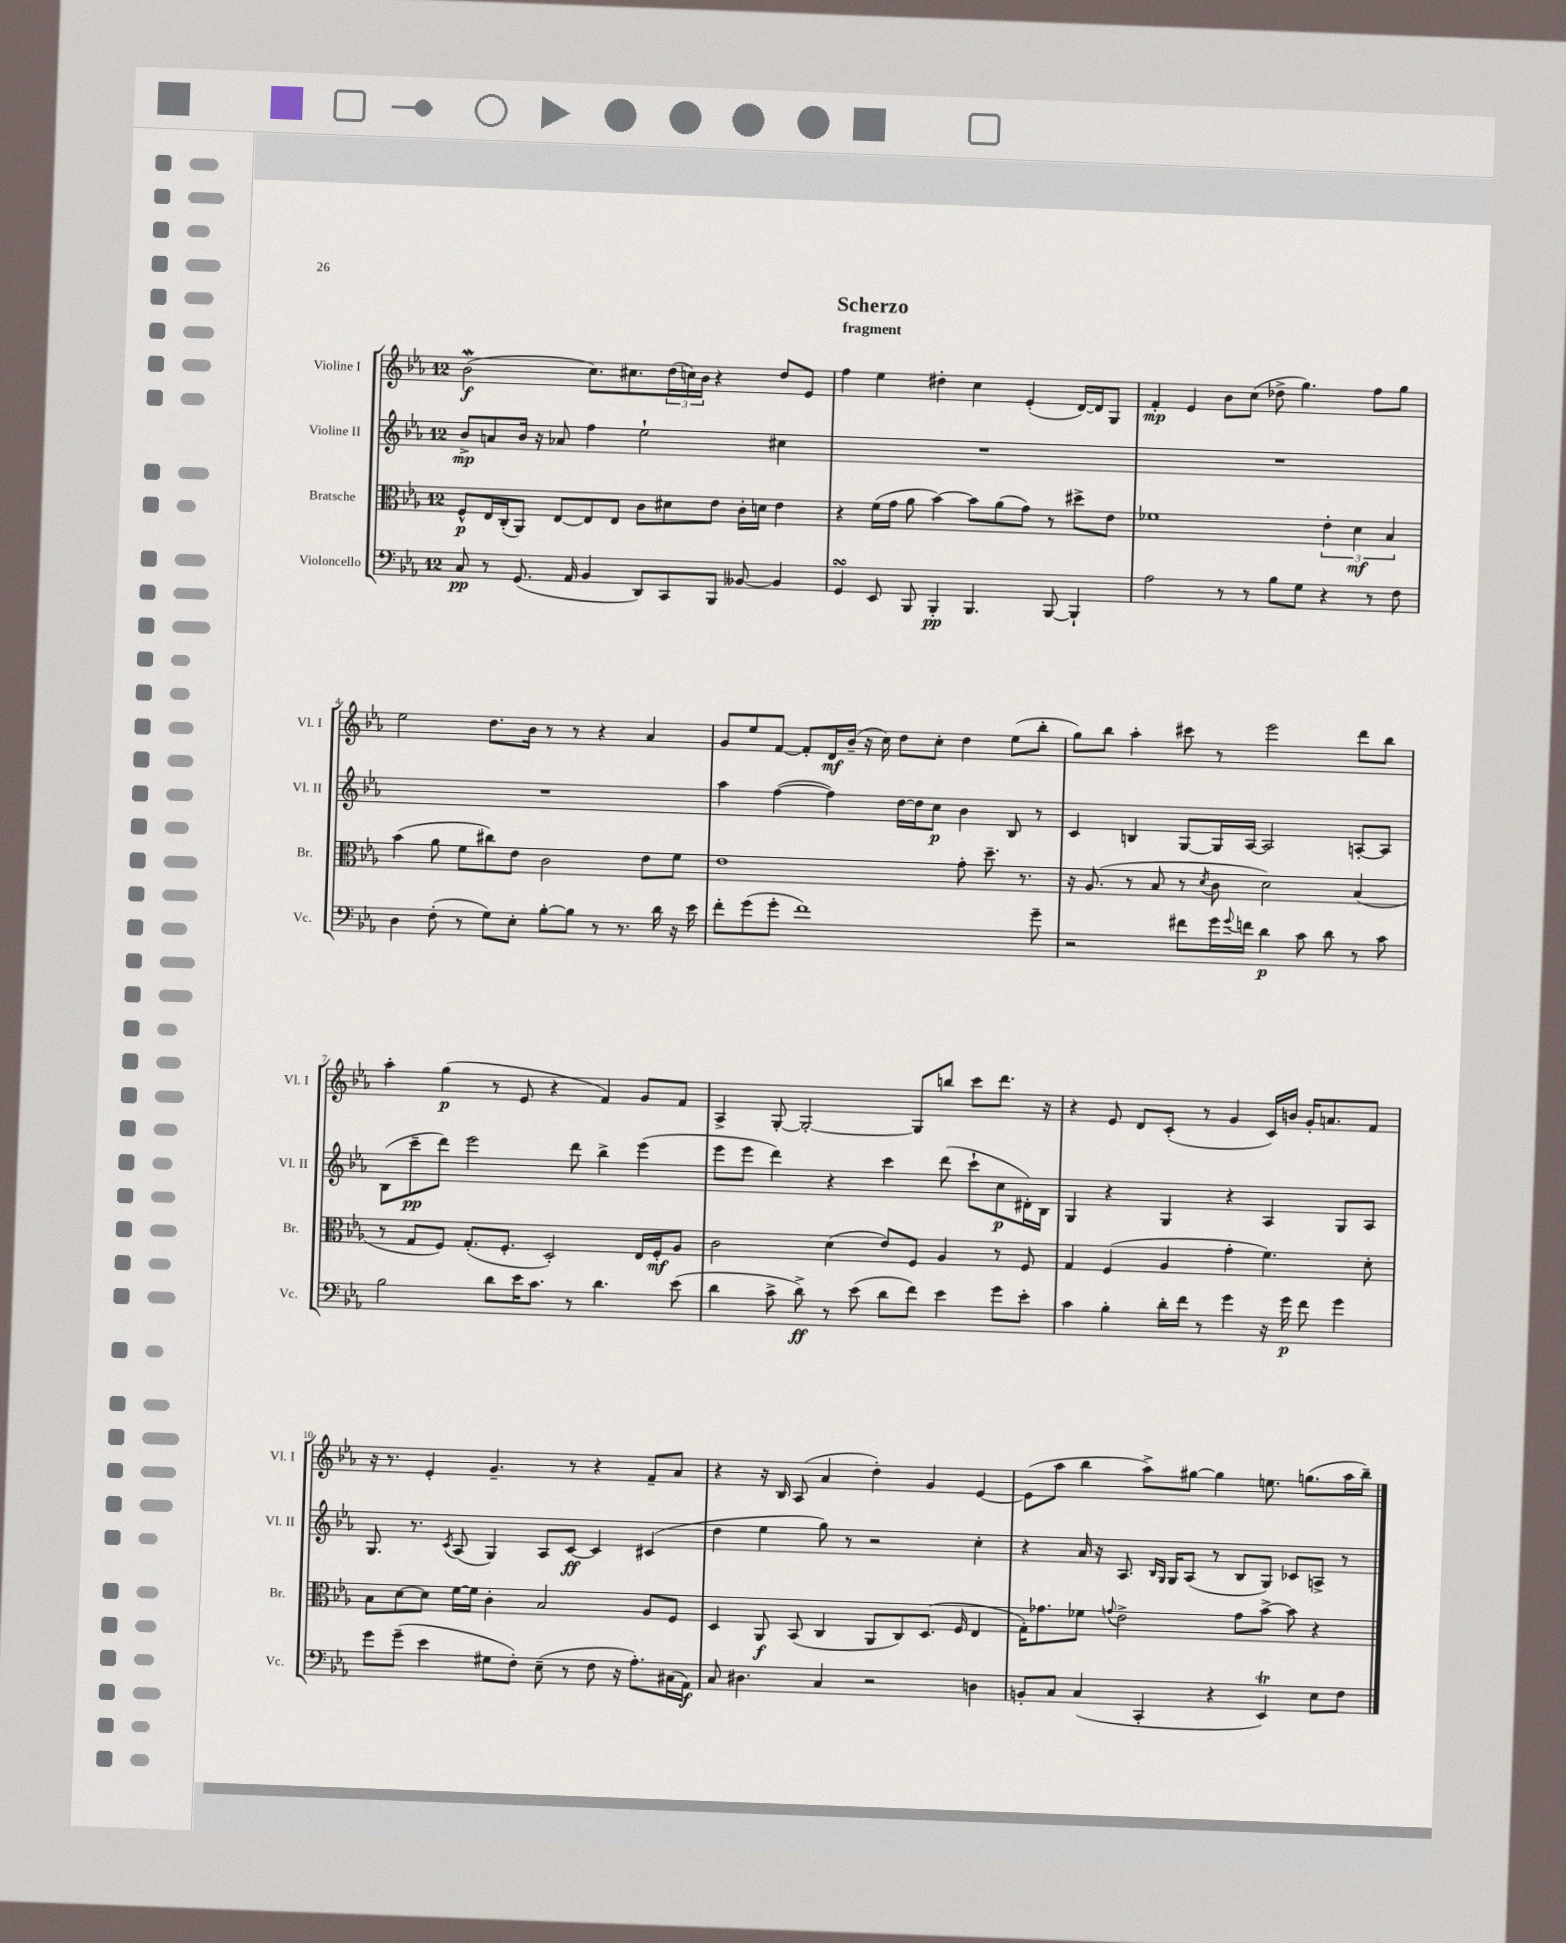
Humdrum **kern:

**kern	**dynam	**kern	**dynam	**kern	**dynam	**kern	**dynam
*part4	*part4	*part3	*part3	*part2	*part2	*part1	*part1
*staff4	*staff4	*staff3	*staff3	*staff2	*staff2	*staff1	*staff1
*I"Violoncello	*	*I"Bratsche	*	*I"Violine II	*	*I"Violine I	*
*I'Vc.	*	*I'Br.	*	*I'Vl. II	*	*I'Vl. I	*
*clefF4	*	*clefC3	*	*clefG2	*	*clefG2	*
*k[b-e-a-]	*	*k[b-e-a-]	*	*k[b-e-a-]	*	*k[b-e-a-]	*
*M12/8	*	*M12/8	*	*M12/8	*	*M12/8	*
=1	=1	=1	=1	=1	=1	=1	=1
8C/	pp	8F^^/L	p	8b-^/L	mp	(2b-W\	f
8r	.	16E-/L	.	8an/	.	.	.
.	.	(16C'/J	.	.	.	.	.
(8.GG/	.	8AA-/J)	.	16b-/Jk	.	.	.
.	.	.	.	16r	.	.	.
.	.	[8E-/L	.	8a-X/	.	.	.
16AA-/	.	.	.	.	.	.	.
4BB-/	.	8E-/]	.	4ff\	.	8.cc\L)	.
.	.	8E-/J	.	.	.	.	.
.	.	.	.	.	.	8.cc#X\	.
8DD/L)	.	8c\L	.	2ee-`\	.	.	.
8CC/	.	8d#X\	.	.	.	(24dd\L	.
.	.	.	.	.	.	24ccn\)	.
.	.	.	.	.	.	24b-\JJ	.
8BBB-/J	.	8e-\J	.	.	.	4r	.
[8BB--X/	.	16c'\LL	.	.	.	.	.
.	.	16dn\JJ	.	.	.	.	.
4BB--/]	.	4e-\	.	4cc#X\	.	8dd/L	.
.	.	.	.	.	.	8e-/J	.
=2	=2	=2	=2	=2	=2	=2	=2
4GGsSsS/	.	4r	.	1.r	.	4ff\	.
8EE-/	.	(16f\LL	.	.	.	4ee-\	.
.	.	16g\JJ	.	.	.	.	.
8BBB-/	.	8a-\	.	.	.	.	.
4BBB-'/	pp	[4b-\)	.	.	.	4dd#X'\	.
4.BBB-/	.	8b-\L]	.	.	.	4cc\	.
.	.	(8a-\	.	.	.	.	.
.	.	8g\J)	.	.	.	(4e-'/	.
[8BBB-/	.	8r	.	.	.	.	.
4BBB-`/]	.	8dd#X^\L	.	.	.	[16d/LL)	.
.	.	.	.	.	.	16d/J]	.
.	.	8e-\J	.	.	.	8G/J	.
=3	=3	=3	=3	=3	=3	=3	=3
2A-\	.	1f-X	.	1.r	.	4f'/	mp
.	.	.	.	.	.	4e-/	.
8r	.	.	.	.	.	8b-\L	.
8r	.	.	.	.	.	(8cc\J	.
8B-\L	.	.	.	.	.	8dd-X^\	.
8G\J	.	.	.	.	.	4.gg\)	.
4r	.	6e-'\	.	.	.	.	.
.	.	6d\	mf	.	.	.	.
8r	.	.	.	.	.	8ff\L	.
.	.	6B-/	.	.	.	.	.
8F\	.	.	.	.	.	8gg\J	.
!!LO:LB:g=z
=4	=4	=4	=4	=4	=4	=4	=4
4D\	.	(4b-\	.	1.r	.	2ee-\	.
(8F'\	.	8a-\	.	.	.	.	.
8r	.	8f\L	.	.	.	.	.
8G\L)	.	8cc#X\)	.	.	.	8.dd\L	.
8E-'\J	.	8e-\J	.	.	.	.	.
.	.	.	.	.	.	16b-\Jk	.
[8B-'\L	.	2c\	.	.	.	8r	.
8B-\J]	.	.	.	.	.	8r	.
8r	.	.	.	.	.	4r	.
8.r	.	.	.	.	.	.	.
.	.	8e-\L	.	.	.	4a-/	.
16d\	.	.	.	.	.	.	.
16r	.	8f\J	.	.	.	.	.
16e-\	.	.	.	.	.	.	.
=5	=5	=5	=5	=5	=5	=5	=5
8f'\L	.	1e-	.	4aa-\	.	8g/L	.
(8g\	.	.	.	.	.	8ee-/	.
8g'\J	.	.	.	([4ff\	.	[8f/J	.
1f)	.	.	.	.	.	8f'/L]	.
.	.	.	.	4ff\])	.	16d/L	mf
.	.	.	.	.	.	(16b-~/JJ	.
.	.	.	.	.	.	16r	.
.	.	.	.	.	.	16cc\)	.
.	.	.	.	[16dd\LL	.	8dd\L	.
.	.	.	.	16dd\J]	.	.	.
.	.	.	.	8cc\J	p	8cc'\J	.
.	.	8g'\	.	4b-\	.	4dd\	.
.	.	8.dd~\	.	.	.	.	.
.	.	.	.	8B-/	.	(8ee-\L	.
.	.	8.r	.	.	.	.	.
8g~\	.	.	.	8r	.	8bb-'\J	.
=6	=6	=6	=6	=6	=6	=6	=6
2r	.	16r	.	4c/	.	8gg\L)	.
.	.	(8.A-/	.	.	.	.	.
.	.	.	.	.	.	8bb-\J	.
.	.	8r	.	4Bn/	.	4aa-'\	.
.	.	8B-/	.	.	.	.	.
8f#X\L	.	8r	.	[8G/L	.	8ccc#X\	.
.	.	8qd/	.	.	.	.	.
16g\L	.	8c\	.	16G/L]	.	8r	.
8qqg/	.	.	.	.	.	.	.
16fn\JJ	.	.	.	[16A-/JJ	.	.	.
4d\	p	2d\)	.	2A-/]	.	2eee-\	.
8c\	.	.	.	.	.	.	.
8d\	.	.	.	.	.	.	.
8r	.	(4B-/	.	[8An'/L	.	8ddd\L	.
8c\	.	.	.	8A/J]	.	8bb-\J	.
!!LO:LB:g=z
=7	=7	=7	=7	=7	=7	=7	=7
2B-\	.	8r	.	(8B-\L	.	4aa-'\	.
.	.	8G/L	.	8ccc~\	pp	.	.
.	.	8F/J)	.	8ddd\J)	.	(4gg\	p
.	.	(8.G'/L	.	2eee-\	.	.	.
8d\L	.	.	.	.	.	8r	.
.	.	8.F'/J	.	.	.	.	.
16e-\K	.	.	.	.	.	8e-/	.
8.c\J	.	.	.	.	.	.	.
.	.	2D'/)	.	.	.	4r	.
8r	.	.	.	8ddd\	.	.	.
4.d\	.	.	.	4bb-^\	.	4f/)	.
.	.	16E-/LL	.	(4eee-\	.	8g/L	.
.	.	16F'/J	mf	.	.	.	.
(8e-\	.	8A-/J	.	.	.	8f/J	.
=8	=8	=8	=8	=8	=8	=8	=8
4d\	.	2c\	.	8eee-\L	.	4A-^/	.
.	.	.	.	8eee-\J	.	.	.
8c^\	.	.	.	4ddd\)	.	[8G'/	.
8d^\)	ff	.	.	.	.	2G'/_	.
8r	.	(4d\	.	4r	.	.	.
(8e-\	.	.	.	.	.	.	.
8d\L	.	8e-/L)	.	4ccc\	.	.	.
8f\J)	.	8F/J	.	.	.	8G/L]	.
4e-\	.	4A-/	.	(8ddd\	.	8bbn/J	.
.	.	.	.	8ccc`\L	.	8ccc\L	.
8g\L	.	8r	.	8cc\	p	8.ddd\J	.
8e-'\J	.	8F/	.	16d#X'\L)	.	.	.
.	.	.	.	16B-\JJ	.	16r	.
=9	=9	=9	=9	=9	=9	=9	=9
4c\	.	4G/	.	4G/	.	4r	.
4B-'\	.	(4F/	.	4r	.	8e-/	.
.	.	.	.	.	.	8d/L	.
16d'\LL	.	4A-/	.	4G/	.	(8c'/J	.
16f\JJ	.	.	.	.	.	.	.
8r	.	.	.	.	.	8r	.
4g\	.	4g'\	.	4r	.	4g/	.
16r	.	4.f\)	.	4A-/	.	16c/LL)	.
16g\	p	.	.	.	.	16bn/JJ	.
8f\	.	.	.	.	.	16g'/KL	.
.	.	.	.	.	.	8.an/	.
4g\	.	.	.	8G/L	.	.	.
.	.	8d'\	.	8A-/J	.	8f/J	.
!!LO:LB:g=z
=10	=10	=10	=10	=10	=10	=10	=10
8g\L	.	8B-\L	.	8.G/	.	16r	.
.	.	.	.	.	.	8.r	.
(8g~\J	.	[8d\	.	.	.	.	.
.	.	.	.	8.r	.	.	.
4e-\	.	8d\J]	.	.	.	4e-'/	.
.	.	.	.	8qc/	.	.	.
.	.	[16f\LL	.	(8A-/	.	.	.
.	.	16f\JJ]	.	.	.	.	.
8G#X\L	.	4c'\	.	4G/)	.	4.g~/	.
8F'\J)	.	.	.	.	.	.	.
(8E-~\	.	2B-/	.	8A-/L	.	.	.
8r	.	.	.	[8c/J	ff	8r	.
8F\	.	.	.	4c/]	.	4r	.
16r	.	.	.	.	.	.	.
8.A-'\L)	.	.	.	.	.	.	.
.	.	8A-/L	.	(4c#X/	.	8f~/L	.
(16C#X\L	.	8F/J	.	.	.	8a-/J	.
16AA-\JJ)	f	.	.	.	.	.	.
=11	=11	=11	=11	=11	=11	=11	=11
8C/	.	4D/	.	4dd\	.	4r	.
4.D#X\	.	.	.	.	.	.	.
.	.	8AA-/	f	4ee-\	.	16r	.
.	.	.	.	.	.	16B-/	.
.	.	(8BB-/	.	.	.	(8A-/	.
4C/	.	4C/	.	8gg\)	.	4a-/	.
.	.	.	.	8r	.	.	.
2r	.	8AA-/L	.	2r	.	4dd'\)	.
.	.	8C/)	.	.	.	.	.
.	.	(8.D/J	.	.	.	4g/	.
.	.	16F/	.	.	.	.	.
4Dn\	.	4E-/	.	4cc'\	.	[4e-/	.
=12	=12	=12	=12	=12	=12	=12	=12
8BBn'/L	.	16G'\KL)	.	4r	.	(8e-\L]	.
.	.	8.g-X\	.	.	.	.	.
8C/J	.	.	.	.	.	8aa-\J	.
(4C/	.	8f-X\J	.	16a-/	.	4bb-\	.
.	.	.	.	16r	.	.	.
.	.	8qqgn/	.	.	.	.	.
.	.	2e-^\	.	8.A-/	.	.	.
4CC'/	.	.	.	.	.	8aa-^\L)	.
.	.	.	.	16qqB-/LL	.	.	.
.	.	.	.	16qqG/JJ	.	.	.
.	.	.	.	16G/KL	.	.	.
.	.	.	.	(8A-/J	.	[8gg#X\J	.
4r	.	.	.	8r	.	4gg#\]	.
.	.	8g\L	.	8B-/L	.	.	.
4EE-T/)	.	[8b-^\J	.	8G/J)	.	8.een\	.
.	.	8b-\]	.	8c-X/L	.	.	.
.	.	.	.	.	.	(8.ggn\L	.
8E-\L	.	4r	.	8An^/J	.	.	.
8F\J	.	.	.	8r	.	16aa-\L	.
.	.	.	.	.	.	16bb-~\JJ)	.
==	==	==	==	==	==	==	==
*-	*-	*-	*-	*-	*-	*-	*-
